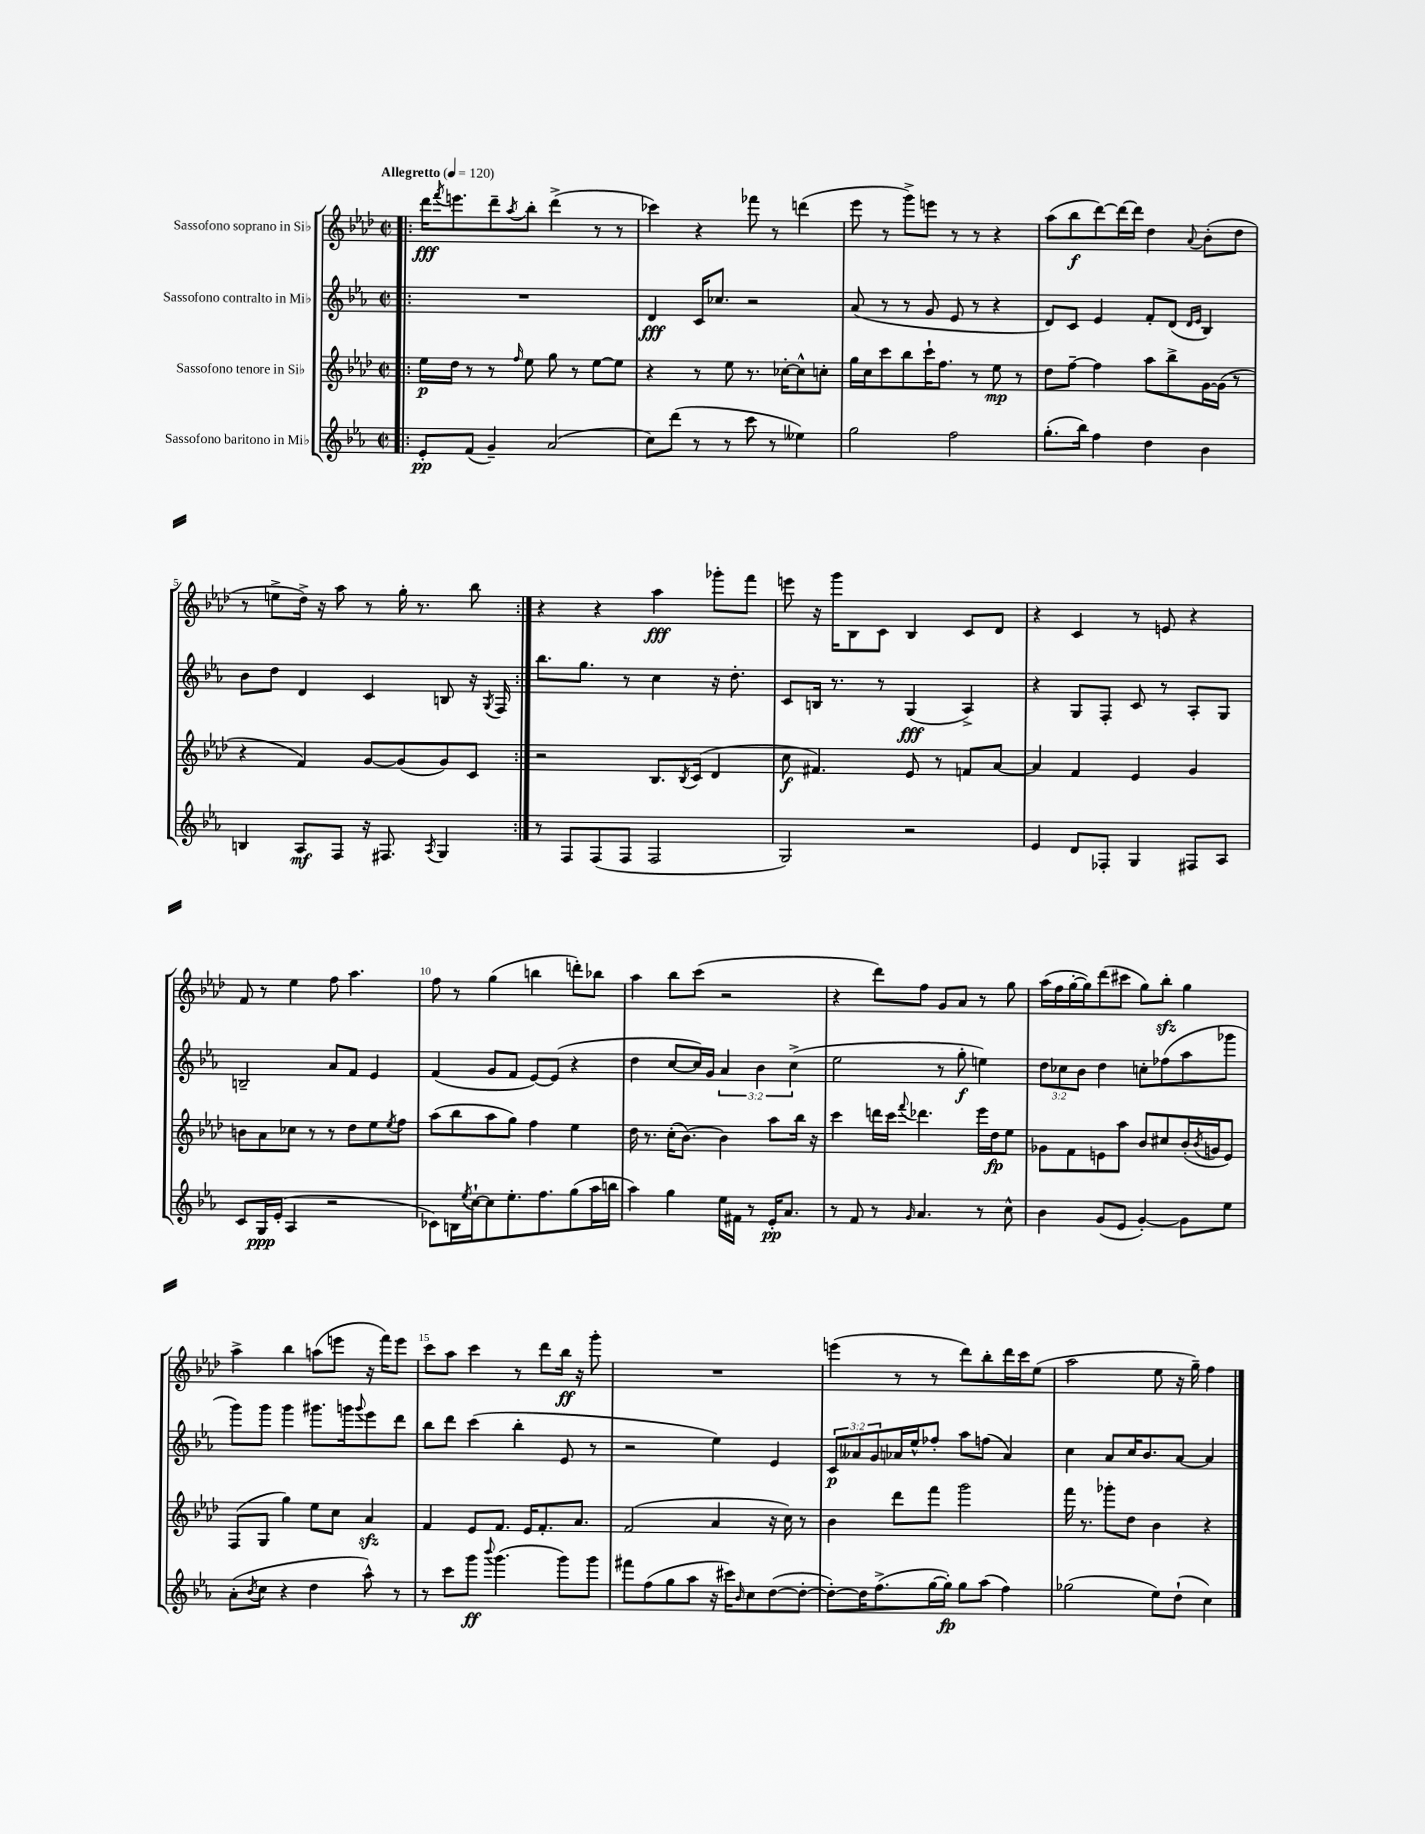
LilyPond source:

<<
\new StaffGroup <<
\new Staff = "s0" \with { instrumentName = "Sassofono soprano in Sib" } {
    \clef treble \key aes \major \defaultTimeSignature \time 2/2 \tempo "Allegretto" 4 = 120
    \repeat volta 2 { \bar ".|:" des'''16\fff \acciaccatura { f'''8 } e'''8. des'''8-- \acciaccatura { aes''8 } bes''8-. des'''4->( r8 r8 |
    ces'''4) r4 fes'''8 r8 d'''4( |
    ees'''8 r8 g'''8->) e'''8 r8 r8 r4 |
    aes''8( bes''8\f des'''8~) des'''16~ des'''16 des''4 \appoggiatura { aes'8 } bes'8-.( des''8 |
    r8 e''8-> des''16->) r16 aes''8 r8 g''16-. r8. bes''8 | }
    r4 r4 aes''4\fff ges'''8-. f'''8 |
    e'''8 r16 g'''16 bes8 c'8 bes4 c'8 des'8 |
    r4 c'4 r8 e'8 r4 |
    f'8 r8 ees''4 f''8 aes''4. |
    f''8 r8 g''4( b''4 d'''8-.) bes''8 |
    aes''4 bes''8 c'''8( r2 |
    r4 des'''8) f''8 g'8 aes'8 r8 g''8 |
    aes''16( f''16 g''16~-. g''16) des'''8( cis'''8 g''8) bes''8-.\sfz g''4 |
    aes''4-> bes''4 a''8( e'''8 r16 f'''16) e'''8 |
    c'''8 aes''8 c'''4 r8 des'''8 bes''16\ff r16 g'''8-. |
    R1 |
    e'''4( r8 r8 des'''8) bes''8-. des'''16 c'''16 ees''8( |
    aes''2 ees''8 r16 g''16--) f''4 \bar "|." |
}
\new Staff = "s1" \with { instrumentName = "Sassofono contralto in Mib" } {
    \clef treble \key ees \major \defaultTimeSignature \time 2/2 \override Staff.TupletNumber.text = #tuplet-number::calc-fraction-text
    \repeat volta 2 { \bar ".|:" R1 |
    d'4\fff c'16 ces''8. r2 |
    aes'8( r8 r8 g'8 ees'8 r8 r4 |
    d'8) c'8 ees'4 f'8-. d'8( \grace { d'16 ees'16 } bes4) |
    bes'8 d''8 d'4 c'4 b8 r16 \acciaccatura { g8 } f16 | }
    bes''8. g''8. r8 c''4 r16 d''8.-. |
    c'8 b16 r8. r8 g4\fff( aes4->) |
    r4 g8 f8-. c'8 r8 aes8-. g8 |
    b2-- aes'8 f'8 ees'4 |
    f'4( g'8 f'8 ees'8~) ees'8( r4 |
    d''4 c''8~ c''16) g'16 \tuplet 3/2 { aes'4 bes'4 c''4->( } |
    ees''2 r8 g''8-.\f e''4) |
    \tuplet 3/2 { d''8 ces''8 bes'8 } d''4 c''8-. fes''8( aes''8 ges'''8 |
    g'''8) g'''8 g'''4 gis'''8. g'''16 \appoggiatura { g'''8 } ees'''8 d'''8 |
    bes''8 d'''8 c'''4( bes''4-. ees'8 r8 |
    r2 ees''4) ees'4 |
    \tuplet 3/2 { c'8\p aeses'8 g'8 } aes'16 ees''16-^ fes''8-. aes''8 f''8( aes'4) |
    c''4 aes'8 c''16 bes'8. aes'8~ aes'4 \bar "|." |
}
\new Staff = "s2" \with { instrumentName = "Sassofono tenore in Sib" } {
    \clef treble \key aes \major \defaultTimeSignature \time 2/2
    \repeat volta 2 { \bar ".|:" ees''16\p des''16 r8 r8 \grace { f''16 } ees''8 g''8 r8 ees''8~ ees''8 |
    r4 r8 ees''8 r8. ces''16~-. ces''8-^ c''8-. |
    g''16 c''16 c'''8 bes''8 c'''16-! f''8. r8 ees''8\mp r8 |
    des''8 f''8~-- f''4 aes''8 bes''8-> g'16~ g'16( r8 |
    r4 f'4) g'8~ g'8( g'8) c'8 | }
    r2 bes8. \acciaccatura { bes8 } c'16( des'4 |
    c''8\f fis'4.) ees'8 r8 f'8 aes'8~ |
    aes'4 f'4 ees'4 g'4 |
    b'8 aes'8 ces''8 r8 r8 des''8 ees''8 \acciaccatura { ees''8 } f''8 |
    aes''8( bes''8 aes''8 g''8) f''4 ees''4 |
    des''16 r8. c''16-.( bes'8.~) bes'4 aes''8 bes''16 r16 |
    c'''4 d'''16 c'''16 \appoggiatura { f'''8 } des'''4. ees'''16 des''16\fp ees''8 |
    ges'8 f'8 e'8 aes''8 bes'8 cis''8 bes'16-.( \acciaccatura { bes'8 } g'16 e'8) |
    f8( g8 g''4) ees''8 c''8 aes'4\sfz |
    f'4 ees'8 f'8. ees'16 f'8.-. aes'8. |
    f'2( aes'4 r16 c''16) r8 |
    bes'4 des'''8 f'''8 g'''2 |
    f'''16 r8. ges'''8-. des''8 bes'4 r4 \bar "|." |
}
\new Staff = "s3" \with { instrumentName = "Sassofono baritono in Mib" } {
    \clef treble \key ees \major \defaultTimeSignature \time 2/2
    \repeat volta 2 { \bar ".|:" ees'8-.\pp f'8( g'4--) aes'2( |
    c''8) d'''8( r8 r8 c'''8 r8 eeses''4) |
    g''2 f''2 |
    g''8.-.( bes''16) f''4 d''4 bes'4 |
    b4 aes8\mf f8 r16 fis8. \acciaccatura { aes8 } g4 | }
    r8 f8 f8( f8 f2 |
    g2) r2 |
    ees'4 d'8 fes8-. g4 fis8 aes8 |
    c'8 g16\ppp ees'16-.( aes4 r2 |
    ces'8) b16 \acciaccatura { ees''8 } c''16~-! c''8 ees''8.-. f''8. g''8( aes''16 b''16 |
    aes''4) g''4 ees''16 fis'16 r8 ees'16-.\pp aes'8. |
    r8 f'8 r8 \grace { g'16 } aes'4. r8 c''8-^ |
    bes'4 g'8( ees'8 g'4~-.) g'8 ees''8 |
    aes'8-.( \acciaccatura { bes'8 } c''8 r4 d''4 aes''8-^) r8 |
    r8 c'''8 g'''8\ff \appoggiatura { bes'''8 } g'''4.( g'''8) g'''8 |
    fis'''8 f''8( g''8 aes''8 r16 cis'''16) \grace { bes'16 } c''8 d''8~( d''8~-. |
    d''8~-.) d''16 f''8.->( g''16~ g''16-.\fp) g''8 aes''8( f''4) |
    ges''2( ees''8) d''8-!( c''4) \bar "|." |
}
>>
>>
\layout { \context { \Score \override BarNumber.break-visibility = ##(#f #t #t) barNumberVisibility = #(every-nth-bar-number-visible 5) } }
